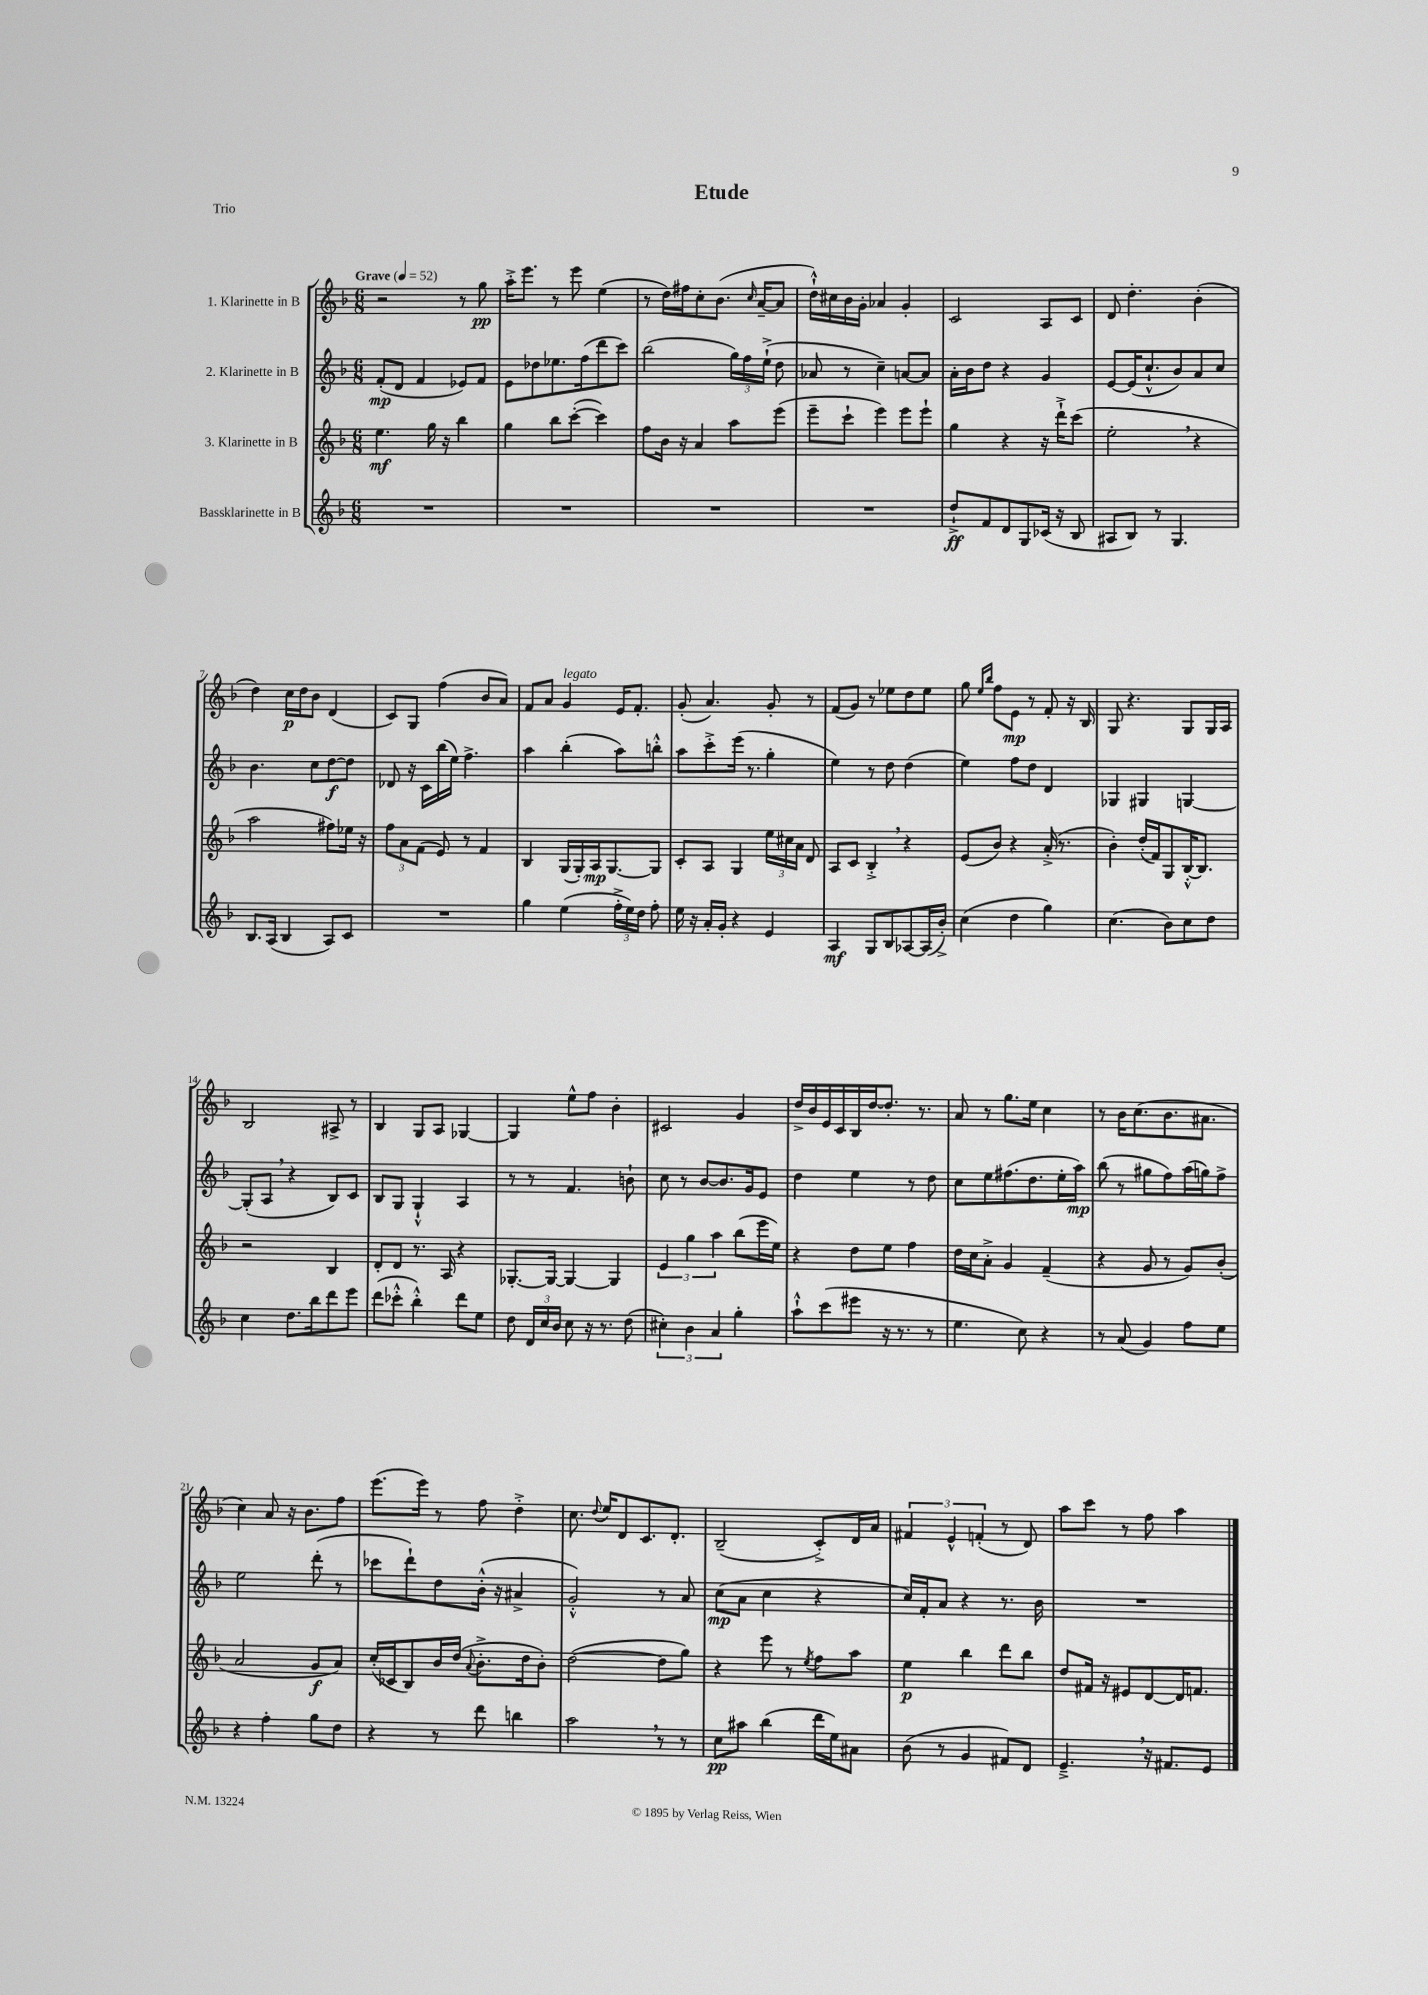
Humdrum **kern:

**kern	**dynam	**kern	**dynam	**kern	**dynam	**kern	**dynam
*part4	*part4	*part3	*part3	*part2	*part2	*part1	*part1
*staff4	*staff4	*staff3	*staff3	*staff2	*staff2	*staff1	*staff1
*I"Bassklarinette in B	*	*I"3. Klarinette in B	*	*I"2. Klarinette in B	*	*I"1. Klarinette in B	*
*clefG2	*	*clefG2	*	*clefG2	*	*clefG2	*
*k[b-]	*	*k[b-]	*	*k[b-]	*	*k[b-]	*
*M6/8	*	*M6/8	*	*M6/8	*	*M6/8	*
*MM52	*	*MM52	*	*MM52	*	*MM52	*
=1	=1	=1	=1	=1	=1	=1	=1
!	!	!	!	!	!	!LO:TX:a:B:t=Grave	!
2.r	.	4.ee\	mf	(8f'/L	mp	2r	.
.	.	.	.	8d/J	.	.	.
.	.	.	.	4f/	.	.	.
.	.	16gg\	.	.	.	.	.
.	.	16r	.	.	.	.	.
.	.	4bb-\	.	8e-X/L)	.	8r	.
.	.	.	.	8f/J	.	8gg\	pp
=2	=2	=2	=2	=2	=2	=2	=2
2.r	.	4gg\	.	8e\L	.	16aa'^\KL	.
.	.	.	.	.	.	8.eee\J	.
.	.	.	.	8dd-X\	.	.	.
.	.	8bb-\L	.	8.ee-X\	.	8r	.
.	.	([8ccc'\J	.	.	.	8eee\	.
.	.	.	.	(16ff\k	.	.	.
.	.	4ccc\])	.	8ddd\	.	(4ee\	.
.	.	.	.	8ccc\J)	.	.	.
=3	=3	=3	=3	=3	=3	=3	=3
2.r	.	8ff\L	.	(2bb-\	.	8r	.
.	.	16b-\Jk	.	.	.	16dd\LL)	.
.	.	16r	.	.	.	16ff#X\J	.
.	.	4a/	.	.	.	8cc'\	.
.	.	.	.	.	.	(8.b-\J	.
.	.	8aa\L	.	24gg\LL)	.	.	.
.	.	.	.	24ff\	.	.	.
.	.	.	.	.	.	16qqcc/	.
.	.	.	.	.	.	[16a~/KL	.
.	.	.	.	(24ee`^\JJ	.	.	.
.	.	(8eee\J	.	8dd\	.	8a/J]	.
=4	=4	=4	=4	=4	=4	=4	=4
2.r	.	8eee~\L	.	8a-X/	.	16dd`^^\LL)	.
.	.	.	.	.	.	16cc#X\	.
.	.	8ccc`\J	.	8r	.	16b-\	.
.	.	.	.	.	.	16g'\JJ	.
.	.	4eee\)	.	4cc~\)	.	4a-X/	.
.	.	8eee\L	.	[8an/L	.	4g'/	.
.	.	8eee`\J	.	8a/J]	.	.	.
=5	=5	=5	=5	=5	=5	=5	=5
8dd`^/L	ff	4gg\	.	16a'\LL	.	2c/	.
.	.	.	.	16b-\J	.	.	.
8f/	.	.	.	8dd\J	.	.	.
8d/	.	4r	.	4r	.	.	.
8G/	.	.	.	.	.	.	.
(16c-X/Jk	.	16r	.	4g/	.	8A/L	.
16r	.	16ddd`^\KL	.	.	.	.	.
8B-/	.	(8ccc\J	.	.	.	8c/J	.
=6	=6	=6	=6	=6	=6	=6	=6
8A#X/L	.	2ee',\	.	[8e/L	.	8d/	.
8B-/J)	.	.	.	(16e/K]	.	4.dd'\	.
.	.	.	.	8.cc`^^/	.	.	.
8r	.	.	.	.	.	.	.
4.G/	.	.	.	8b-/)	.	.	.
.	.	4r	.	8a/	.	(4b-'\	.
.	.	.	.	8cc/J	.	.	.
!!LO:LB:g=z
=7	=7	=7	=7	=7	=7	=7	=7
8.B-/L	.	2aa\	.	4.b-\	.	4dd\)	.
(16A/Jk	.	.	.	.	.	.	.
4B-/	.	.	.	.	.	16cc\LL	p
.	.	.	.	.	.	16dd\J	.
.	.	.	.	8cc\L	.	8b-\J	.
8A/L)	.	8ff#X\L)	.	[8dd\	f	(4d/	.
8c/J	.	16ee-X\Jk	.	8dd\J]	.	.	.
.	.	16r	.	.	.	.	.
=8	=8	=8	=8	=8	=8	=8	=8
2.r	.	12ff\L	.	8d-X/	.	8c/L)	.
.	.	12a\	.	.	.	.	.
.	.	.	.	16r	.	8G/J	.
.	.	(12f\J	.	.	.	.	.
.	.	.	.	16c\LL	.	.	.
.	.	8e/)	.	(16bb-\	.	(4ff\	.
.	.	.	.	16ee\JJ)	.	.	.
.	.	8r	.	4.ff^\	.	.	.
.	.	4f/	.	.	.	8b-/L	.
.	.	.	.	.	.	8a/J)	.
=9	=9	=9	=9	=9	=9	=9	=9
4gg\	.	4B-/	.	4aa\	.	8f/L	.
.	.	.	.	.	.	8a/J	.
!	!	!	!	!	!	!LO:TX:a:i:t=legato	!
(4ee\	.	(16G/LL	.	(4bb-'\	.	4g/	.
.	.	16G'/)	.	.	.	.	.
.	.	16A/J	mp	.	.	.	.
.	.	[8.G/	.	.	.	.	.
24ff'^\LL	.	.	.	8aa\L)	.	16e/KL	.
24ee\)	.	.	.	.	.	.	.
.	.	.	.	.	.	8.f'/J	.
24dd\JJ	.	.	.	.	.	.	.
8ff'\	.	8G/J]	.	8bbn'^^\J	.	.	.
=10	=10	=10	=10	=10	=10	=10	=10
16ee\	.	8c'/L	.	8aa\L	.	(8g'/	.
16r	.	.	.	.	.	.	.
16a'/LL	.	8A/J	.	8ccc'^\	.	4.a/)	.
16g'/JJ	.	.	.	.	.	.	.
4r	.	4G/	.	(16eee\Jk	.	.	.
.	.	.	.	8.r	.	.	.
4e/	.	24ee\LL	.	4gg'\	.	8g'/	.
.	.	24cc#X\	.	.	.	.	.
.	.	24a\JJ	.	.	.	.	.
.	.	8d/	.	.	.	8r	.
=11	=11	=11	=11	=11	=11	=11	=11
4A/	mf	8A/L	.	4ee\)	.	(8f/L	.
.	.	8c/J	.	.	.	8g/J)	.
8G/L	.	4B-'^,/	.	8r	.	8r	.
8B-/	.	.	.	8dd\	.	8ee-X\L	.
[8A-X/	.	4r	.	(4dd\	.	8dd\	.
(16A-/L]	.	.	.	.	.	8ee-\J	.
16b-'^/JJ)	.	.	.	.	.	.	.
=12	=12	=12	=12	=12	=12	=12	=12
(4cc\	.	(8e/L	.	4ee\)	.	8gg\	.
.	.	.	.	.	.	16qqee/LL	.
.	.	.	.	.	.	16qqbb-/JJ	.
.	.	8b-/J)	.	.	.	8ff\L	.
4dd\	.	4r	.	8ff\L	.	8e\J	mp
.	.	.	.	8dd\J	.	8r	.
4gg\)	.	(16a'^/	.	4d/	.	8f'/	.
.	.	8.r	.	.	.	.	.
.	.	.	.	.	.	16r	.
.	.	.	.	.	.	16B-/	.
=13	=13	=13	=13	=13	=13	=13	=13
(4.cc\	.	4b-'\)	.	4G-X/	.	8G/	.
.	.	.	.	.	.	4.r	.
.	.	(16dd'/LL	.	4G#X/	.	.	.
.	.	16f/J)	.	.	.	.	.
8b-\L)	.	8G/	.	.	.	.	.
8cc\	.	[16B-'^^/K	.	[4Gn/	.	8G/L	.
.	.	8.B-/J]	.	.	.	.	.
8dd\J	.	.	.	.	.	16G/L	.
.	.	.	.	.	.	16A/JJ	.
!!LO:LB:g=z
=14	=14	=14	=14	=14	=14	=14	=14
4cc\	.	2r	.	(8G'/L]	.	2B-/	.
.	.	.	.	8A,/J	.	.	.
8.dd\L	.	.	.	4r	.	.	.
16bb-\k	.	.	.	.	.	.	.
8ddd\	.	4B-/	.	8B-/L)	.	8A#X^/	.
8eee\J	.	.	.	8c/J	.	8r	.
=15	=15	=15	=15	=15	=15	=15	=15
(8ddd\L	.	8d'/L	.	8B-/L	.	4B-/	.
8ccc-X'^^\J	.	8d/J	.	8G/J	.	.	.
4bb-'^^\)	.	8.r	.	4G`^^/	.	8G/L	.
.	.	.	.	.	.	8A/J	.
.	.	16A/	.	.	.	.	.
8ddd\L	.	4r	.	4A/	.	[4G-X/	.
8ee\J	.	.	.	.	.	.	.
=16	=16	=16	=16	=16	=16	=16	=16
8dd\	.	[8.G-X'/L	.	8r	.	4G-/]	.
24d/LL	.	.	.	8r	.	.	.
24cc/	.	.	.	.	.	.	.
.	.	16G-/Jk_	.	.	.	.	.
24b-/JJ	.	.	.	.	.	.	.
8cc\	.	4G-/_	.	4.f/	.	8ee^^\L	.
16r	.	.	.	.	.	8ff\J	.
8.r	.	.	.	.	.	.	.
.	.	4G-/]	.	.	.	4b-'\	.
(8dd\	.	.	.	8bn`\	.	.	.
=17	=17	=17	=17	=17	=17	=17	=17
6cc#X'\)	.	6e/	.	8cc\	.	2c#X/	.
.	.	.	.	8r	.	.	.
6b-\	.	6gg\	.	.	.	.	.
.	.	.	.	[8b-/L	.	.	.
6a/	.	6aa\	.	.	.	.	.
.	.	.	.	8.b-/]	.	.	.
4gg'\	.	(8bb-\L	.	.	.	4g/	.
.	.	.	.	16g/k	.	.	.
.	.	16eee\L	.	8e/J	.	.	.
.	.	16ee\JJ)	.	.	.	.	.
=18	=18	=18	=18	=18	=18	=18	=18
8aa`^^\L	.	4r	.	4dd\	.	16dd^/LL	.
.	.	.	.	.	.	16b-/	.
(8ccc\	.	.	.	.	.	16e/	.
.	.	.	.	.	.	16c/	.
8eee#X\J	.	8dd\L	.	4ee\	.	16B-/	.
.	.	.	.	.	.	[16dd/J	.
16r	.	8ee\J	.	.	.	8.dd'/J]	.
8.r	.	.	.	.	.	.	.
.	.	4ff\	.	8r	.	.	.
.	.	.	.	.	.	8.r	.
8r	.	.	.	8dd\	.	.	.
=19	=19	=19	=19	=19	=19	=19	=19
4.ee\	.	16dd\LL	.	8cc\L	.	8a/	.
.	.	16cc\J	.	.	.	.	.
.	.	8a'^\J	.	8ee\	.	8r	.
.	.	4g/	.	(8.ff#X\	.	8.gg\L	.
8cc\)	.	.	.	.	.	.	.
.	.	.	.	8.dd\	.	16ee\Jk	.
4r	.	(4f~/	.	.	.	4cc\	.
.	.	.	.	16ee'\L	.	.	.
.	.	.	.	16aa\JJ)	mp	.	.
=20	=20	=20	=20	=20	=20	=20	=20
8r	.	4r	.	(8bb-\	.	8r	.
(8a/	.	.	.	8r	.	16b-\KL	.
.	.	.	.	.	.	(8.cc\	.
4g/)	.	8g/	.	8gg#X\L	.	.	.
.	.	8r	.	8ff\)	.	8.b-\	.
8ff\L	.	8g/L)	.	(16aa\L	.	.	.
.	.	.	.	16ggn\J)	.	8.a#X\J	.
8ee\J	.	(8b-'/J	.	8ff^\J	.	.	.
!!LO:LB:g=z
=21	=21	=21	=21	=21	=21	=21	=21
4r	.	2a/	.	2ee\	.	4cc\)	.
4ff'\	.	.	.	.	.	8a/	.
.	.	.	.	.	.	16r	.
.	.	.	.	.	.	8.b-\L	.
8gg\L	.	8g/L	f	(8ddd'\	.	.	.
8dd\J	.	8a/J)	.	8r	.	8ff\J	.
=22	=22	=22	=22	=22	=22	=22	=22
4r	.	(16cc'/LL	.	8ccc-X\L	.	(8.eee\L	.
.	.	16c-X/J	.	.	.	.	.
.	.	8B-/)	.	8ddd`\)	.	.	.
.	.	.	.	.	.	16eee\Jk)	.
8r	.	16b-/L	.	8dd\	.	8r	.
.	.	(16dd/JJ	.	.	.	.	.
.	.	8qqa/	.	.	.	.	.
8ddd\	.	8.b-'^\L	.	(16b-'^^\Jk	.	8ff\	.
.	.	.	.	16r	.	.	.
4bbn\	.	.	.	4a#X^/	.	4dd'^\	.
.	.	16dd\k	.	.	.	.	.
.	.	8b-'\J)	.	.	.	.	.
=23	=23	=23	=23	=23	=23	=23	=23
2aa,\	.	([2dd\	.	2g'^^/)	.	8.cc\	.
.	.	.	.	.	.	8qqdd/	.
.	.	.	.	.	.	16ee/KL	.
.	.	.	.	.	.	8d/	.
.	.	.	.	.	.	8.c/	.
8r	.	8dd\L]	.	8r	.	.	.
.	.	.	.	.	.	8.d'/J	.
8r	.	8gg\J)	.	8a/	.	.	.
=24	=24	=24	=24	=24	=24	=24	=24
8cc\L	pp	4r	.	(8cc\L	mp	(2B-~/	.
8aa#X\J	.	.	.	8a\J	.	.	.
(4bb-\	.	8eee\	.	4cc\	.	.	.
.	.	8r	.	.	.	.	.
.	.	8qee/	.	.	.	.	.
16ddd\LL	.	8ff\L	.	4r	.	8c'^/L)	.
16ee\J)	.	.	.	.	.	.	.
8a#X\J	.	8aa\J	.	.	.	16d/L	.
.	.	.	.	.	.	16a/JJ	.
=25	=25	=25	=25	=25	=25	=25	=25
(8b-\	.	4ee\	p	16cc/LL)	.	6f#X/	.
.	.	.	.	16f'/J	.	.	.
8r	.	.	.	8a/J	.	.	.
.	.	.	.	.	.	6e^^/	.
4g/	.	4bb-\	.	4r	.	.	.
.	.	.	.	.	.	(6fn'/	.
8f#X/L)	.	8ddd\L	.	8.r	.	8r	.
8d/J	.	8bb-\J	.	.	.	8d/)	.
.	.	.	.	16b-\	.	.	.
=26	=26	=26	=26	=26	=26	=26	=26
4.e~^,/	.	8dd/L	.	2.r	.	8aa\L	.
.	.	16f#X/Jk	.	.	.	8ccc\J	.
.	.	16r	.	.	.	.	.
.	.	8e#X/L	.	.	.	8r	.
16r	.	[8d/	.	.	.	8ff\	.
8.f#X/L	.	.	.	.	.	.	.
.	.	16d/K]	.	.	.	4aa\	.
.	.	8.fn/J	.	.	.	.	.
8e/J	.	.	.	.	.	.	.
==	==	==	==	==	==	==	==
*-	*-	*-	*-	*-	*-	*-	*-
